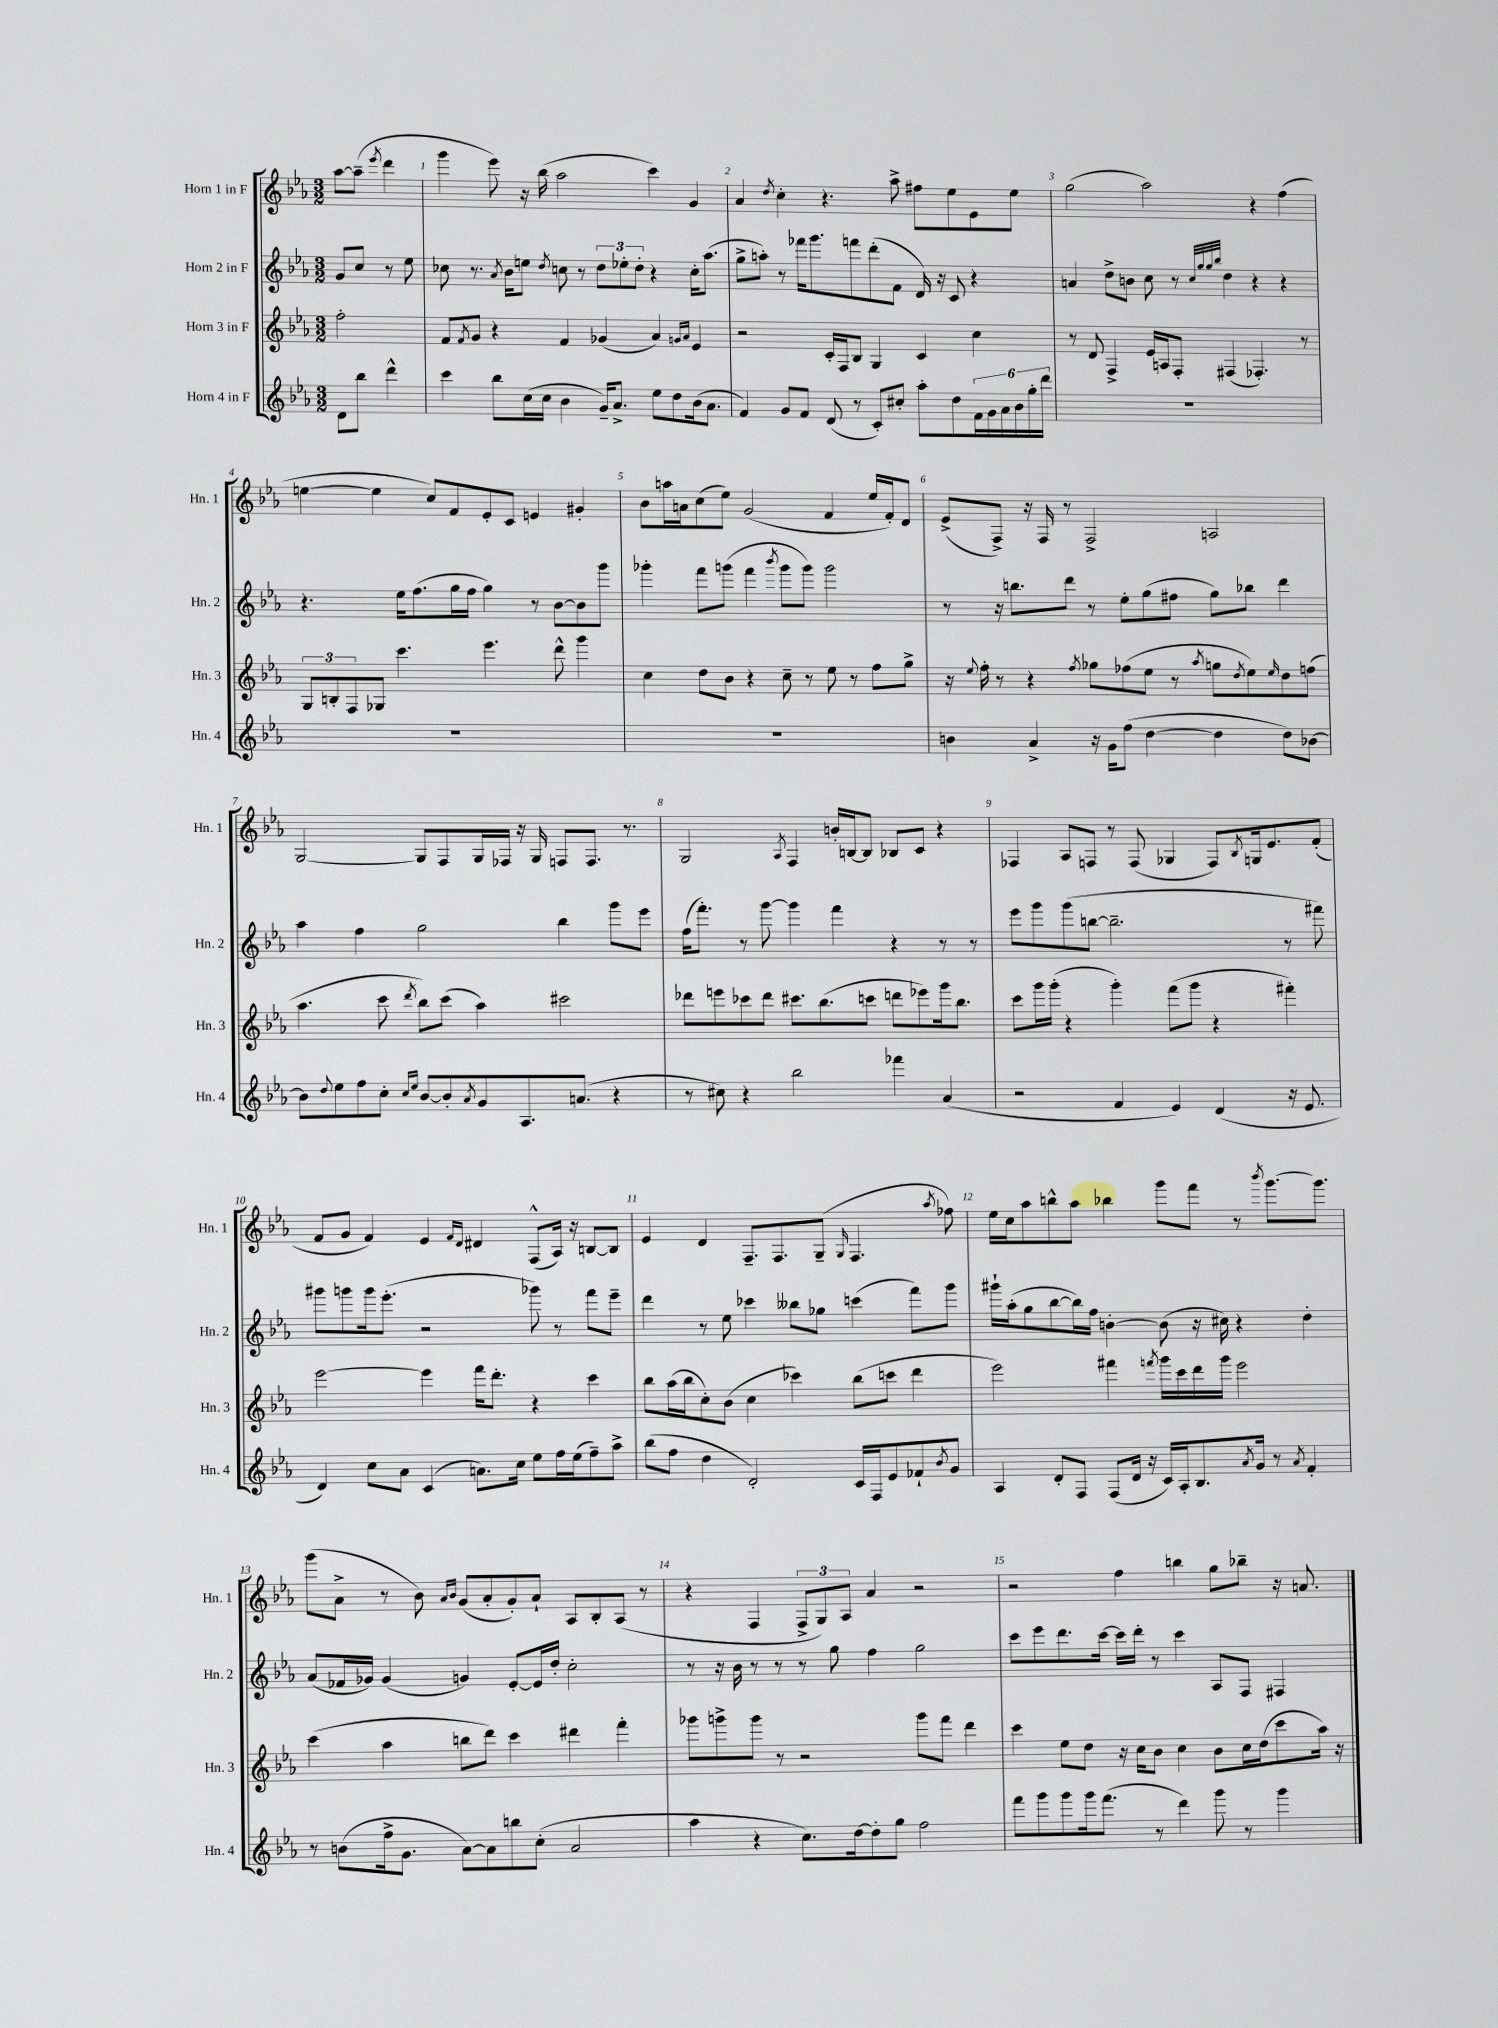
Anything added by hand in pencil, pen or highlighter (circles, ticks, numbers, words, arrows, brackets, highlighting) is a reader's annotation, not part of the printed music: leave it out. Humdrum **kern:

**kern	**kern	**kern	**kern
*staff4	*staff3	*staff2	*staff1
*clefG2	*clefG2	*clefG2	*clefG2
*k[b-e-a-]	*k[b-e-a-]	*k[b-e-a-]	*k[b-e-a-]
*M3/2	*M3/2	*M3/2	*M3/2
8d\L	2ff'\	8g/L	[8aa-\L
8bb-\J	.	8cc/J	(8aa-~\]J
.	.	.	8qeee-/
4ddd^^\	.	8r	4ddd\
.	.	8ee-\	.
=	=	=	=
4ccc\	8f/L	8cc-\	4ggg\
.	8qf/	.	.
.	8g/J	8.r	.
8bb-\L	4r	.	8eee-\)
.	.	8qa-/	.
.	.	16b-\LK	.
(16cc\L	.	8ee\J	16r
16cc\JJ	.	.	(16bb-\
.	.	8qdd/	.
4b-\	4f/	8cc\	2aa-\
.	.	8r	.
16g~/LK)	(4g-/	12dd\L	.
8.a-^/J	.	.	.
.	.	12ee-'\	.
.	.	12dd'\J	.
8ee-\L	4a-/)	4r	4ccc\)
8dd\	.	.	.
.	16qqg/LL	.	.
.	16qqa-/JJ	.	.
(16b-\k	4e-/	16cc'\LK	4g/
8.a-\J	.	(8.aa-\J	.
=	=	=	=
4f/)	2r	8gg^\L	4a-/
.	.	8aa'\J)	.
.	.	.	8qdd/
8g/L	.	8r	4cc'\
8f/J	.	16fff-\LK	.
.	.	8.ggg\	.
(8d/	16c'/LL	.	4.r
.	16F/J	.	.
8r	8B-/J	8fff\	.
8c'/L)	4G/	(8ddd'\	.
8cc#'/J	.	8f\J	8aa-^\
8aa-'\L	4c/	16d/)	8ff#\L
.	.	16r	.
8dd\	.	8c/	8ee-\
24f\L	4cc\	4r	8e-\
24g\	.	.	.
24a-\	.	.	.
24b-\	.	.	8ee-\J
24gg'\	.	.	.
24ddd\JJ	.	.	.
=	=	=	=
1.r	8r	4a/	(2gg\
.	8d/	.	.
.	4F^/	8dd^\L	.
.	.	8b\J	.
.	16e-/LL	8cc\	2aa-\)
.	16A/J	.	.
.	8F'/J	8r	.
.	.	32qqcc/LLL	.
.	.	32qqgg/	.
.	.	32qqgg/	.
.	.	32qqbb-/JJJ	.
.	(4F#/	4dd\	.
.	4.F-'/)	4r	4r
.	.	4r	(4ff\
.	8r	.	.
=	=	=	=
1.r	12G/L	4.r	[4ee\
.	12B'/	.	.
.	12F/	.	.
.	8G-/J	.	4ee\]
.	4.ccc\	16ee-\LK	.
.	.	(8.ff\	.
.	.	.	8cc/L)
.	.	16gg\L	8f/
.	.	16ff\JJ	.
.	4.eee-\	4gg\)	8e-'/
.	.	.	8c/J
.	.	8r	4e/
.	8ddd^^\	[8b-\L	.
.	4ggg\	8b-\]	4g#'/
.	.	8ggg\J	.
=	=	=	=
1.r	4cc\	4ggg-'\	8b-\L
.	.	.	16aa\L
.	.	.	16a\J
.	8dd\L	8fff\L	(8cc\
.	8b-\J	(8ggg\J	8ee-\J)
.	4r	4fff\	(2g/
.	.	8qbbb-/	.
.	8cc~\	8ggg\L	.
.	8r	8ggg\J)	.
.	8ee-\	2ggg\	4f/
.	8r	.	.
.	8ff\L	.	16ee-/LL
.	.	.	16f'/J)
.	8gg^\J	.	8d/J
=	=	=	=
4b\	16r	8r	(8e-^/L
.	8qqee-/	.	.
.	16ff'\	.	.
.	8r	16r	8F^/J)
.	.	8.bb\L	.
4a-^/	4r	.	16r
.	.	.	16F/
.	.	8ddd\J	8r
.	8qff/	.	.
16r	8gg-\L	8r	2F^/
16g\LK	.	.	.
(8ff\J	(8ff-\	8ee-'\L	.
[4dd\	8ee-\J	(8gg\	.
.	8r	8ff#\J	.
.	8qaa-/	.	.
4dd\]	8gg\L	8gg\L)	2A/
.	8qdd/	.	.
.	8ee-\)	8bb-\J	.
.	16qqee-/	.	.
8dd\L)	8dd\	4ddd\	.
[8b-\J	(8ff\J	.	.
=	=	=	=
8b-\]L	4.aa-\	4aa-\	[2G/
8qqdd/	.	.	.
8ee-\	.	.	.
8ff\	.	4ff\	.
8cc'\J	8ccc\	.	.
16qqcc/LL	.	.	.
16qqee-/JJ	8qddd/	.	.
[8b-/L	8bb-\L)	2gg\	8G/]L
8b-'/]	(8ccc\J	.	8F/
8qa-/	.	.	.
8g/	4aa-\)	.	16G/L
.	.	.	16F-/JJ
8.A-/	.	.	16r
.	.	.	16G/
.	2ccc#\	4bb-\	8F/L
(8.a/J	.	.	.
.	.	.	8.F/J
4r	.	8ggg\L	.
.	.	.	8.r
.	.	8eee-\J	.
=	=	=	=
8r	8ddd-\L	(16ff\LK	2G/
.	.	8.fff'\J)	.
8cc#\)	8eee\	.	.
4r	8ccc-\	8r	.
.	8ddd-\J	[8ggg\	.
.	.	.	8qA-/
2bb-\	8.ccc#\L	4ggg\]	4F/
.	(8.bb-\	.	.
.	.	4fff\	16b'/LL
.	.	.	[16B/J
.	8ccc\J	.	8B/]J
4fff-\	8ddd\L	4r	8B-/L
.	8eee-\)	.	8c/J
(4a-/	16ggg\k	8r	4r
.	8.bb-\J	.	.
.	.	8r	.
=	=	=	=
2r	8ccc\L	8eee-\L	4F-/
.	16ggg\L	8ggg\	.
.	(16ggg'\JJ	.	.
.	4r	(8ggg\	8A-/L
.	.	[8bb\J	8F/J
4f/	4ggg'\)	2.bb~\]	8r
.	.	.	(8F/
4e-/)	(8fff\L	.	4G-/
.	8ggg\J	.	.
(4d/	4r	.	8F/L)
.	.	.	8qB-/
.	.	.	16G/k
.	.	.	8.e-/
16r	4fff#'\)	8r	.
8.e-/	.	.	.
.	.	8fff#\)	(8f'/J
=	=	=	=
4d/)	[2eee-\	8ggg#\L	8f/L
.	.	8ggg\	8g/J
8cc\L	.	16ggg\k	4f/)
.	.	(8.eee-'\J	.
8a-\J	.	.	.
(4c/	4eee-\]	2r	4e-/
.	.	.	16qqf/LL
.	.	.	16qqd/JJ
8.a\L)	16fff\LK	.	4d#/
.	8.ddd'\J	.	.
16cc\Jk	.	.	.
8ee-\L	4r	8ggg-\)	(8F^^/L
16ff\L	.	8r	16A-/Jk)
(16ee-\J	.	.	16r
8ff~\)	4ccc\	8fff\L	[8B/L
8aa-^\J	.	8eee-~\J	8B/]J
=	=	=	=
(8bb-\L	8bb-\L	4ddd\	4e-/
8ff\J	(16aa-\L	.	.
.	16bb-\J	.	.
4dd\	8cc'\)	8r	4d/
.	(8b-\J	8ee-\	.
2d'/)	4cc\	4ccc-\	8.F~/L
.	.	.	8.F/
.	4ccc-\)	8bb--\L	.
.	.	8gg-\J	(8G~/J
.	.	.	16qqG/
16c/LL	(8bb-\L	(4ccc\	4.F/
16F/J	.	.	.
8e-/	8ccc\J	.	.
8f-`/	4ddd\	8fff\L)	.
8qb-/	.	.	8qaa-/
8g/J	.	8ggg\J	8ff-\)
=	=	=	=
4A-/	2eee-\)	16ggg#`\LL	16ee-\LL
.	.	(16aa-'\J	16cc\J
.	.	8gg\	8aa-\
8d'/L	.	[8bb-\	8bb^^\
8F/J	.	16bb-\]L)	8aa-\J
.	.	16ff\JJ	.
(8F/L	4fff#\	[4b'\	4bb-\
16d/Jk	.	.	.
16r	.	.	.
.	8qfff/	.	.
16c/LL)	16ggg\LL	(8b\]	8ggg\L
16A-'/J	16ccc\	.	.
8.B-/	16ddd\	16r	8fff\J
.	16ggg\JJ	16cc#\)	.
.	2eee-\	4r	8r
8qa-/	.	.	.
16g/Jk	.	.	.
.	.	.	8qbbb-/
8r	.	.	[8.ggg\L
8qa-/	.	.	.
4f'/	.	4dd'\	.
.	.	.	8.ggg\]J
=	=	=	=
8r	(4ccc\	(8a-/L	(8ggg\L
(8b\L	.	16f-/L	8a-^\J
.	.	16g-/JJ)	.
16ff^\k	4aa-\	(4g-/	8r
8.g\J	.	.	.
.	.	.	8b-\)
.	.	.	16qqa-/LL
.	.	.	16qqb-/JJ
[8a-\L)	8bb\L	4g/)	(8g/L
8a-\]	8ddd\J)	.	8a-'/
8bb\	4ccc\	[8e-'/L	8g'/)
(8cc'\J	.	16e-/]L	8a-`/J
.	.	16dd'/JJ	.
2a-/	4ddd#\	2cc'\	8A-/L
.	.	.	8B-'/
.	4fff'\	.	(8A-/J
.	.	.	8r
=	=	=	=
4aa-\	8ggg-\L	8r	4r
.	8ggg^\	16r	.
.	.	16b-\	.
4r	8ggg\J	8r	4F/
.	8r	8r	.
8.cc\L)	2r	8r	12F^/L
.	.	.	12G/)
.	.	8gg\	.
.	.	.	12A-/J
[16dd\k	.	.	.
8dd'\]	.	4ff\	4a-/
8gg\J	.	.	.
2ff\	8ggg\L	2gg\	2r
.	8fff\J	.	.
.	4ddd\	.	.
=	=	=	=
8fff\L	4ccc\	8ccc\L	2r
8ggg\	.	8eee-\	.
8ggg\	8ee-\L	8.ddd\	.
16ggg\k	8dd\J	.	.
(8.fff\J	.	[16ccc\Jk	.
.	16r	16ccc\]LL	4ff\
.	16cc\LK	16ddd'\JJ	.
8r	8b-\J	8r	.
4ddd\)	4cc\	4ccc\	4bb\
8ggg\	8b-\L	8A-/L	8gg\L
8r	16cc\L	8F/J	8bb-~\J
.	(16dd\J	.	.
4ggg\	8ccc\	4F#/	16r
.	.	.	8.a/
.	16aa-\Jk)	.	.
.	16r	.	.
==	==	==	==
*-	*-	*-	*-
